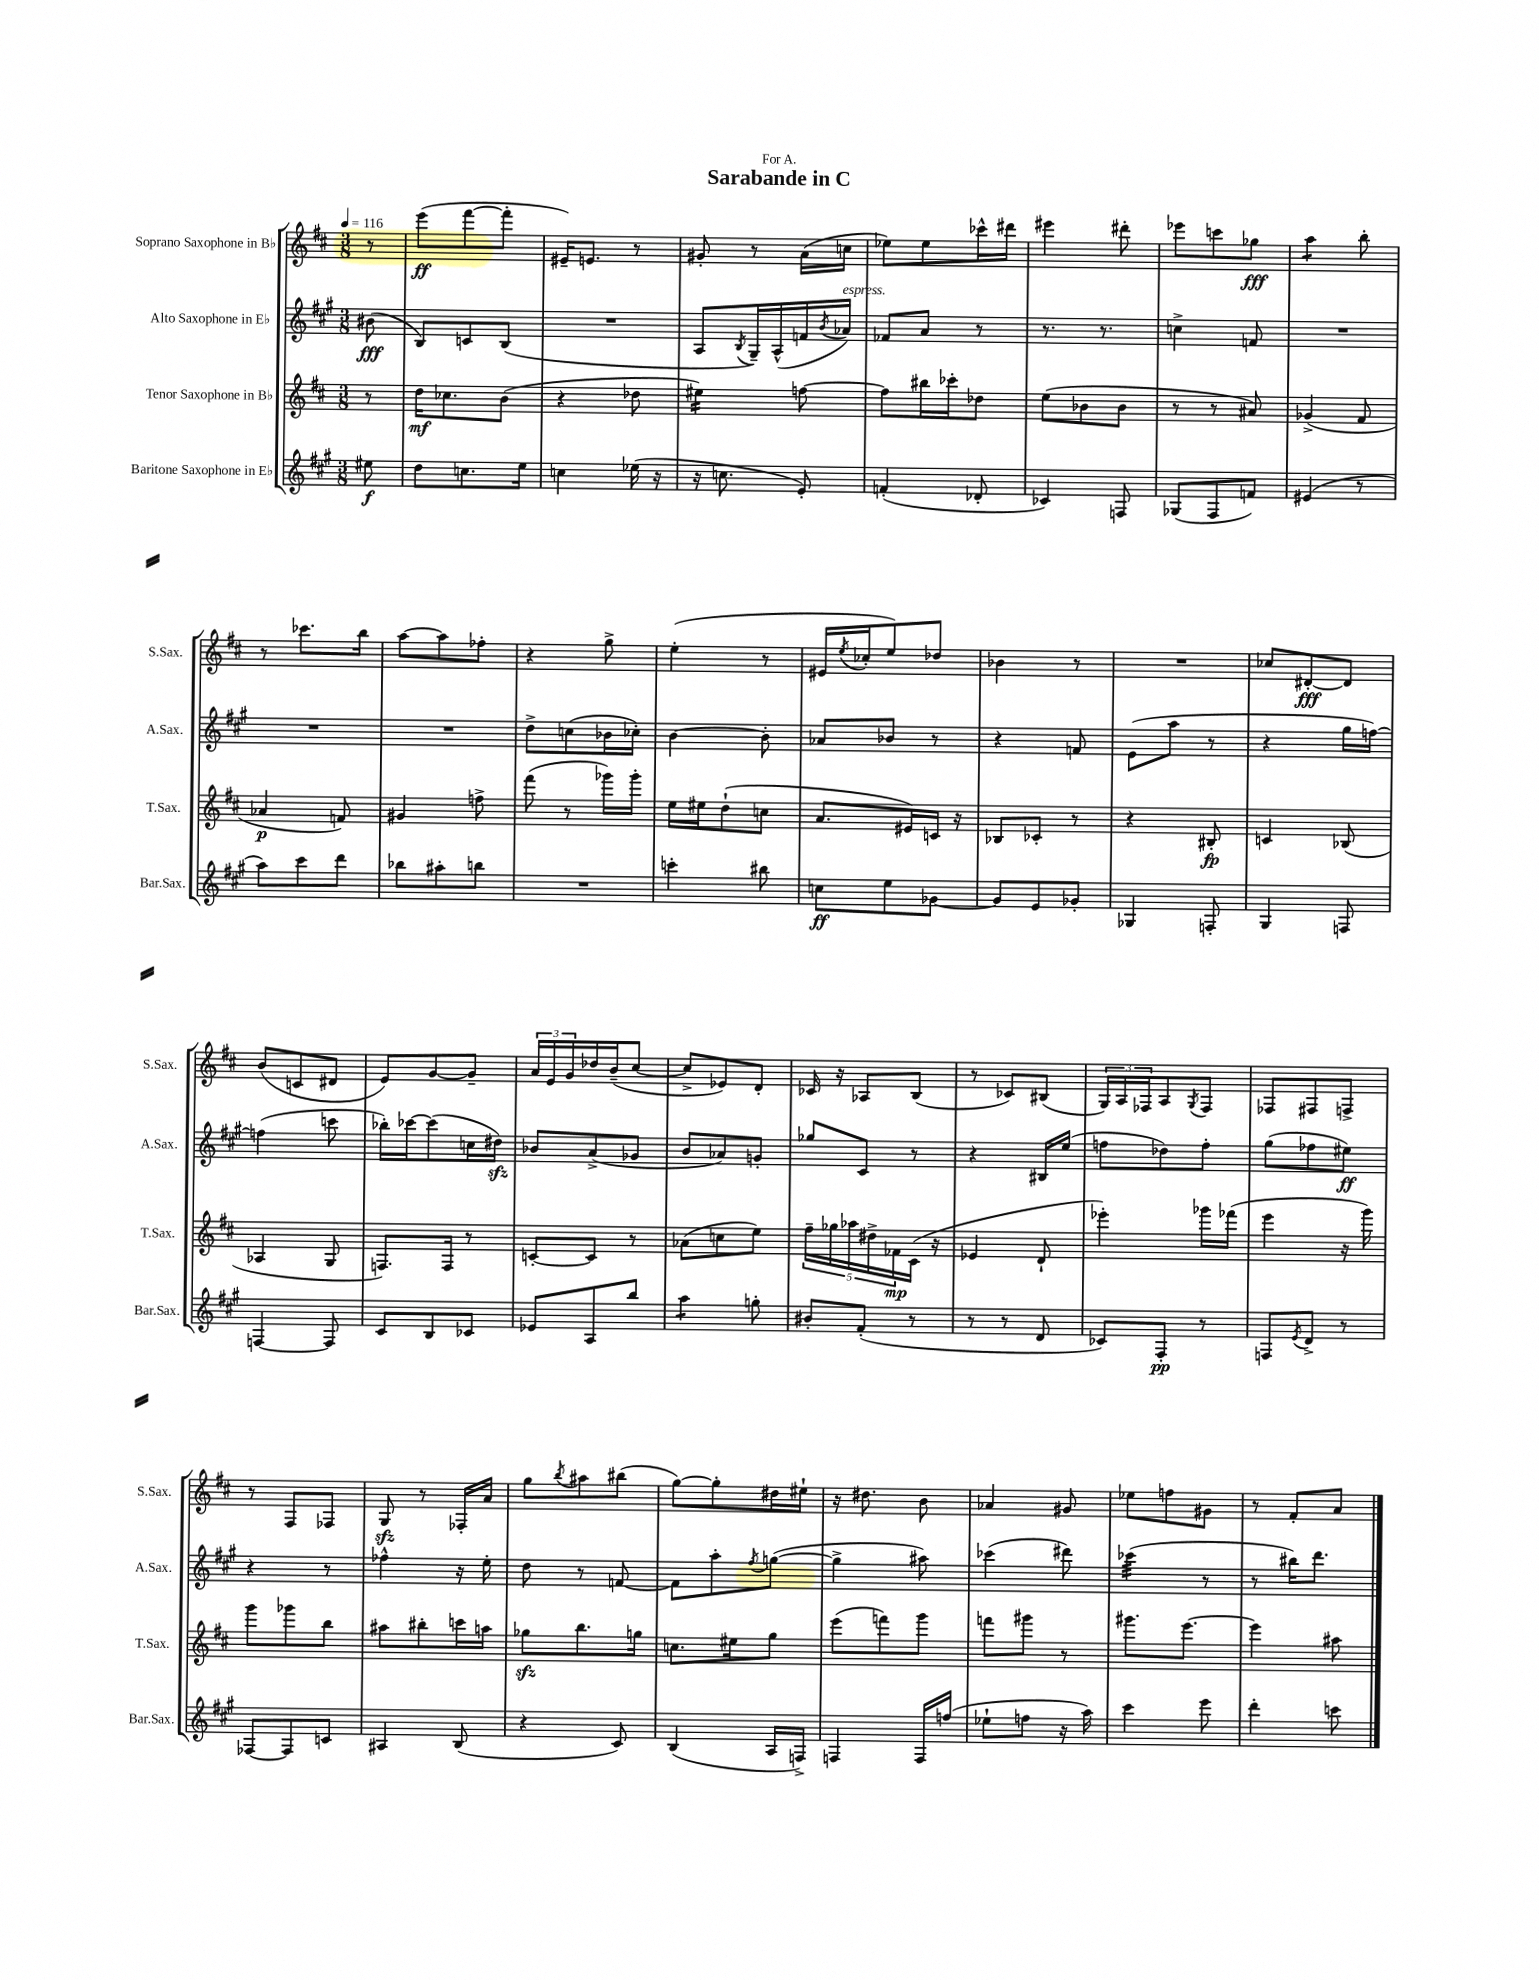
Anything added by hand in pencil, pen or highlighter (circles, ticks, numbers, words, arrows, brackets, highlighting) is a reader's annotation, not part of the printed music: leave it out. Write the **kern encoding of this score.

**kern	**kern	**kern	**kern
*staff4	*staff3	*staff2	*staff1
*clefG2	*clefG2	*clefG2	*clefG2
*k[f#c#g#]	*k[f#c#]	*k[f#c#g#]	*k[f#c#]
*M3/8	*M3/8	*M3/8	*M3/8
*MM116	*MM116	*MM116	*MM116
8ee#	8r	(8b#	8r
=	=	=	=
8dd	16dd	8B)	(8eee
.	8.cc-	.	.
8.cc	.	8c	[8fff#
.	(8b	(8B	8fff#']
16ee	.	.	.
=	=	=	=
4cc	4r	4.r	16e#~)
.	.	.	8.e
(16ee-	8dd-	.	8r
16r	.	.	.
=	=	=	=
16r	4ee#)	8A	8g#'
8.cc	.	.	.
.	.	8qB	.
.	.	16G#~)	8r
.	.	(16A^^	.
8e')	[8ff	16f	(16a
.	.	8qb	.
.	.	16a-)	16cc
=	=	=	=
(4f'	8ff]	8f-	8ee-)
.	16bb#	8a	8ee-
.	16ccc-'	.	.
8d-'	8dd-	8r	16ccc-^^
.	.	.	16ddd#
=	=	=	=
4c-)	(8ee	8.r	4eee#
.	8b-	.	.
.	.	8.r	.
8F	8b-	.	8ddd#'
=	=	=	=
(8G-	8r	4cc^	8eee-
8F#	8r	.	8ccc
8f)	8a#)	8f	8gg-
=	=	=	=
(4e#	(4g-^	4.r	4aa
8r	8f#	.	8bb'
=	=	=	=
8aa)	4a-	4.r	8r
8ccc#	.	.	8.ccc-
8ddd	8f)	.	.
.	.	.	16bb
=	=	=	=
8bb-	4g#	4.r	[8aa
8aa#'	.	.	8aa]
8bb	8ff^	.	8ff-'
=	=	=	=
4.r	(8fff#	8dd^	4r
.	8r	(8cc	.
.	16ggg-)	16b-	8gg^
.	16ggg-'	16cc-')	.
=	=	=	=
4ccc'	16ee	[4b	(4ee'
.	16ee#	.	.
.	(8dd`	.	.
8bb#	8cc	8b']	8r
=	=	=	=
8cc	8.a	8a-	16e#
.	.	.	8qee
.	.	.	16cc-'
8ee	.	8b-	8ee)
.	16e#)	.	.
[8g-	16c	8r	8dd-
.	16r	.	.
=	=	=	=
8g-]	8B-	4r	4b-
8e	8c-'	.	.
8g-'	8r	8f	8r
=	=	=	=
4G-	4r	(8e	4.r
.	.	8aa	.
8F'	8B#'	8r	.
=	=	=	=
4G#	4c	4r	8cc-
.	.	.	[8d#'
8F	(8B-	16gg#	8d#]
.	.	[16ff)	.
=	=	=	=
[4F	4A-	(4ff]	(8b
.	.	.	8c
8F]	8G	8ccc	8d#
=	=	=	=
8c#	8.F)	16bb-')	8e)
.	.	[16ccc-	.
8B	.	(8ccc-]	[8g
.	16F	.	.
8c-	8r	16cc	8g~]
.	.	16dd#)	.
=	=	=	=
8e-	[8c'	8b-	24a
.	.	.	24e
.	.	.	24g
8A	8c]	(8a^	16dd-
.	.	.	(16b~
8bb	8r	8g-	[8cc#
=	=	=	=
4aa	(8a-	8b	8cc#^]
.	8cc	8a-)	8e-)
8gg'	8ee)	8g'	8d'
=	=	=	=
8b#'	20ff#~	8gg-	16c-
.	20gg-	.	.
.	.	.	16r
.	20aa-	.	.
(8f#'	.	8c#	8A-
.	20dd#^	.	.
.	20f-	.	.
8r	(16c#	8r	(8B
.	16r	.	.
=	=	=	=
8r	4e-	4r	8r
8r	.	.	8c-)
8d	8d`	16B#	(8B#
.	.	(16ee	.
=	=	=	=
8c-)	4eee-')	8ff	24G)
.	.	.	24A
.	.	.	24F-
8F#'	.	8dd-)	8A
.	.	.	8qG
8r	16ggg-	8ff'	8F-
.	(16fff-	.	.
=	=	=	=
8F	4eee	(8gg#	8F-
8qe	.	.	.
8d^	.	8ff-	8F#
8r	16r	8ee#)	8F^
.	16ggg)	.	.
=	=	=	=
[8F-	8ggg	4r	8r
8F-]	8ggg-	.	8F#
8c	8bb	8r	8F-
=	=	=	=
4A#	8aa#	4ff-^^	8G
.	8bb#'	.	8r
(8B	16ccc	16r	16F-'
.	16aa	16ee'	16a
=	=	=	=
4r	8gg-	8dd	8gg
.	.	.	8qbb
.	8.bb	8r	8aa#
8c#)	.	[8f	(8bb#
.	16gg	.	.
=	=	=	=
(4B	8.cc	8f]	[8gg)
.	.	8aa'	8gg']
.	16ee#	.	.
.	.	8qff#	.
16A	8gg	([8gg	16dd#
16F^)	.	.	16ee#`
=	=	=	=
4F	(8eee	4gg^]	16r
.	.	.	8.dd#
.	8fff)	.	.
16F	8ggg	8aa#)	8b
(16ff	.	.	.
=	=	=	=
8ee-`	8fff	(4ccc-	4a-
8ff	8ggg#	.	.
16r	8r	8ddd#)	8g#
16aa)	.	.	.
=	=	=	=
4ccc#	8.ggg#	(4ccc-	8ee-
.	.	.	8ff
.	[8.eee	.	.
8eee	.	8r	8g#
=	=	=	=
4ddd'	4eee]	8r	8r
.	.	16bb#)	8f#'
.	.	8.ddd	.
8ccc	8aa#	.	8a
==	==	==	==
*-	*-	*-	*-
